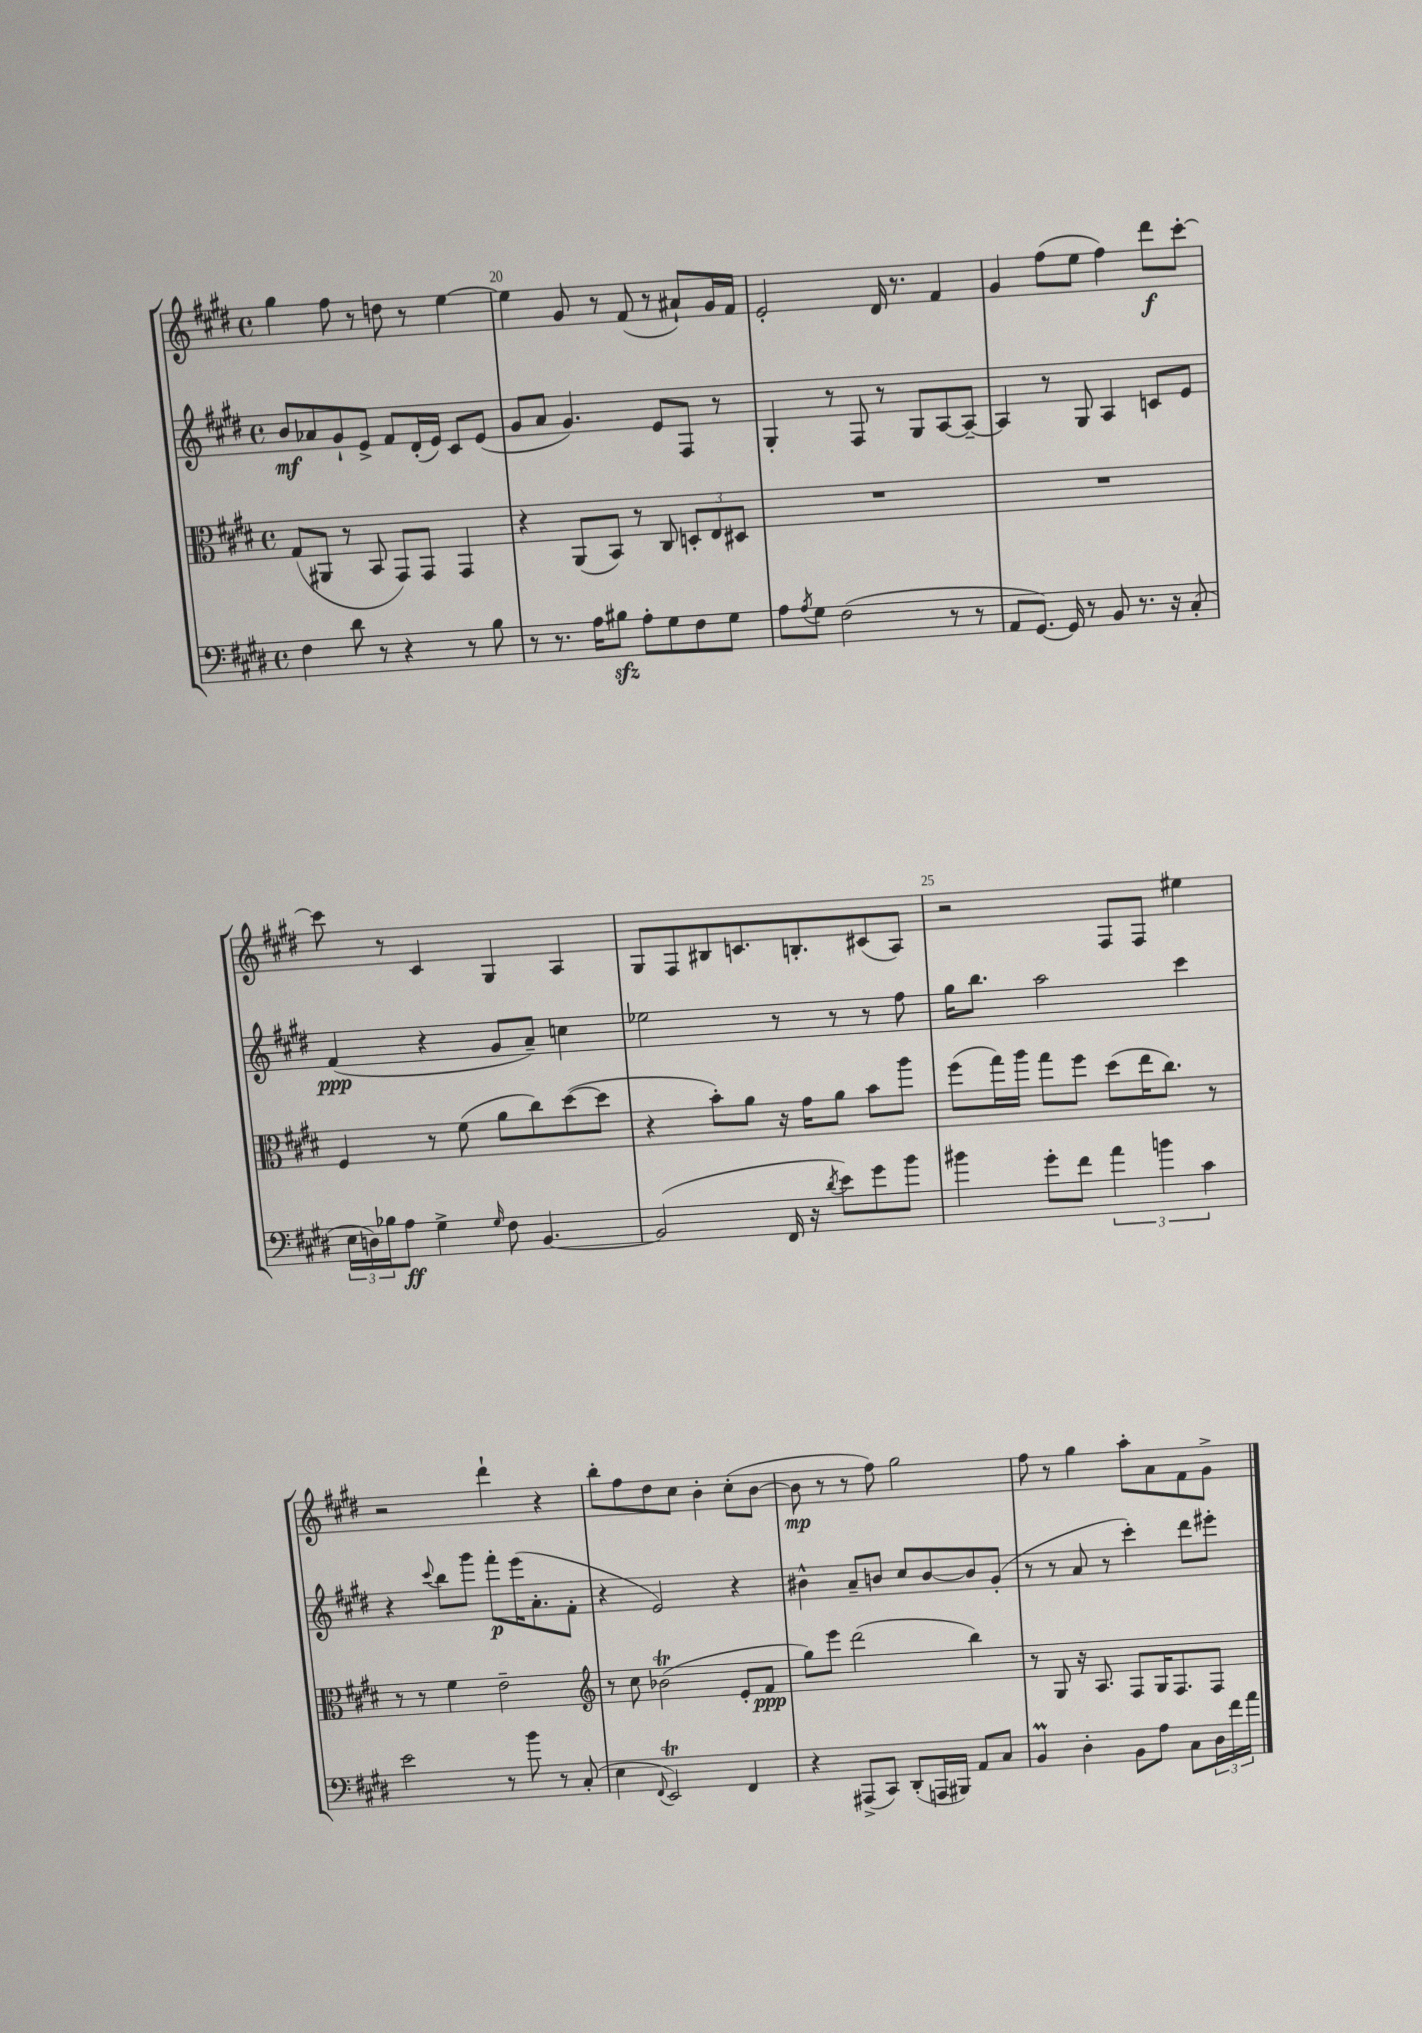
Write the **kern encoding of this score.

**kern	**kern	**kern	**kern
*staff4	*staff3	*staff2	*staff1
*clefF4	*clefC3	*clefG2	*clefG2
*k[f#c#g#d#]	*k[f#c#g#d#]	*k[f#c#g#d#]	*k[f#c#g#d#]
*M4/4	*M4/4	*M4/4	*M4/4
*met(c)	*met(c)	*met(c)	*met(c)
4F#	(8G#	8b	4gg#
.	8AA#	8a-	.
8d#	8r	8g#`	8ff#
8r	8BB	8e^	8r
4r	8GG#)	8f#	8dd
.	8GG#	(16d#'	8r
.	.	16e)	.
8r	4GG#	8c#	[4ee
8B	.	(8e	.
=	=	=	=
8r	4r	8g#	4ee]
8.r	.	8a	.
.	(8AA	4.g#)	8g#
16A	.	.	.
8B#	8BB)	.	8r
8A'	8r	.	(8f#
8G#	8C#	8e	8r
8F#	12D'	8F#	8a#`)
.	12E	.	.
8G#	.	8r	16g#
.	12D#	.	.
.	.	.	16f#
=	=	=	=
8A	1r	4G#'	2e'
8qA	.	.	.
8G#	.	.	.
(2F#	.	8r	.
.	.	8F#	.
.	.	8r	16d#
.	.	.	8.r
.	.	8G#	.
8r	.	[8A	4f#
8r	.	8A~_	.
=	=	=	=
8AA	1r	4A]	4g#
[8.GG#)	.	.	.
.	.	8r	(8ff#
16GG#]	.	.	.
8r	.	8G#	8ee
8BB	.	4A	4ff#)
8.r	.	.	.
.	.	8c	8ddd#
16r	.	.	.
(8C#'	.	8e	[8ccc#'
=	=	=	=
24E	4F#	(4f#	8ccc#]
24D)	.	.	.
24B-	.	.	.
8A	.	.	8r
4G#^	8r	4r	4c#
.	(8f#	.	.
16qqG#	.	.	.
8F#	8a	8g#	4G#
[4.BB	8cc#)	8a~)	.
.	([8dd#	4cc	4A
.	8dd#]	.	.
=	=	=	=
(2BB]	4r	2ee-	8G#
.	.	.	8F#
.	8b')	.	8B#
.	8a	.	8.c
16FF#	16r	8r	.
16r	16g#	.	8.B'
8qd#	.	.	.
8e)	8a	8r	.
8g#	8b	8r	(8c#
8b	8aa	8ff#	8A)
=	=	=	=
4b#	(8ff#	16gg#	2r
.	.	8.bb	.
.	16gg#)	.	.
.	16aa	.	.
8g#'	8gg#	2aa	.
8f#	8ff#	.	.
6a	(8dd#	.	8F#
.	16ee	.	8F#
6b	.	.	.
.	8.cc#)	.	.
.	.	4ccc#	4ee#
6c#	.	.	.
.	8r	.	.
=	=	=	=
2e	8r	4r	2r
.	8r	.	.
.	.	8qqccc#	.
.	4f#	8bb	.
.	.	8ggg#	.
8r	2e~	8fff#'	4ddd#`
8b	.	(16eee	.
.	.	8.a'	.
8r	.	.	4r
(8C#'	.	8f#'	.
=	=	=	=
*	*clefG2	*	*
4E	8r	4r	8bb'
.	8cc#	.	8ff#
8qqFF#	.	.	.
2EE)	(2b-	2e)	8dd#
.	.	.	8cc#
.	.	.	4b'
4FF#	8e'	4r	(8cc#'
.	8f#	.	[8b
=	=	=	=
4r	8gg#)	4b#^^	8b]
.	8eee	.	8r
(8AAA#^	(2ddd#	8a~	8r
8CC#)	.	8b	8ff#)
(8DD#'	.	8cc#	2gg#
16AAA	.	[8b	.
16BBB#)	.	.	.
8AA	4bb)	8b]	.
8C#	.	(8g#'	.
=	=	=	=
4BB	8r	8r	8ff#
.	8G#	8r	8r
4D#'	16r	8a	4gg#
.	8.A	.	.
.	.	8r	.
8BB	8F#	4ccc#')	8aa'
8A	16G#	.	8a
.	8.F#	.	.
8C#	.	8ddd#	8f#
24D#	8F#	8eee#'	8g#^
24f#	.	.	.
24a	.	.	.
==	==	==	==
*-	*-	*-	*-
